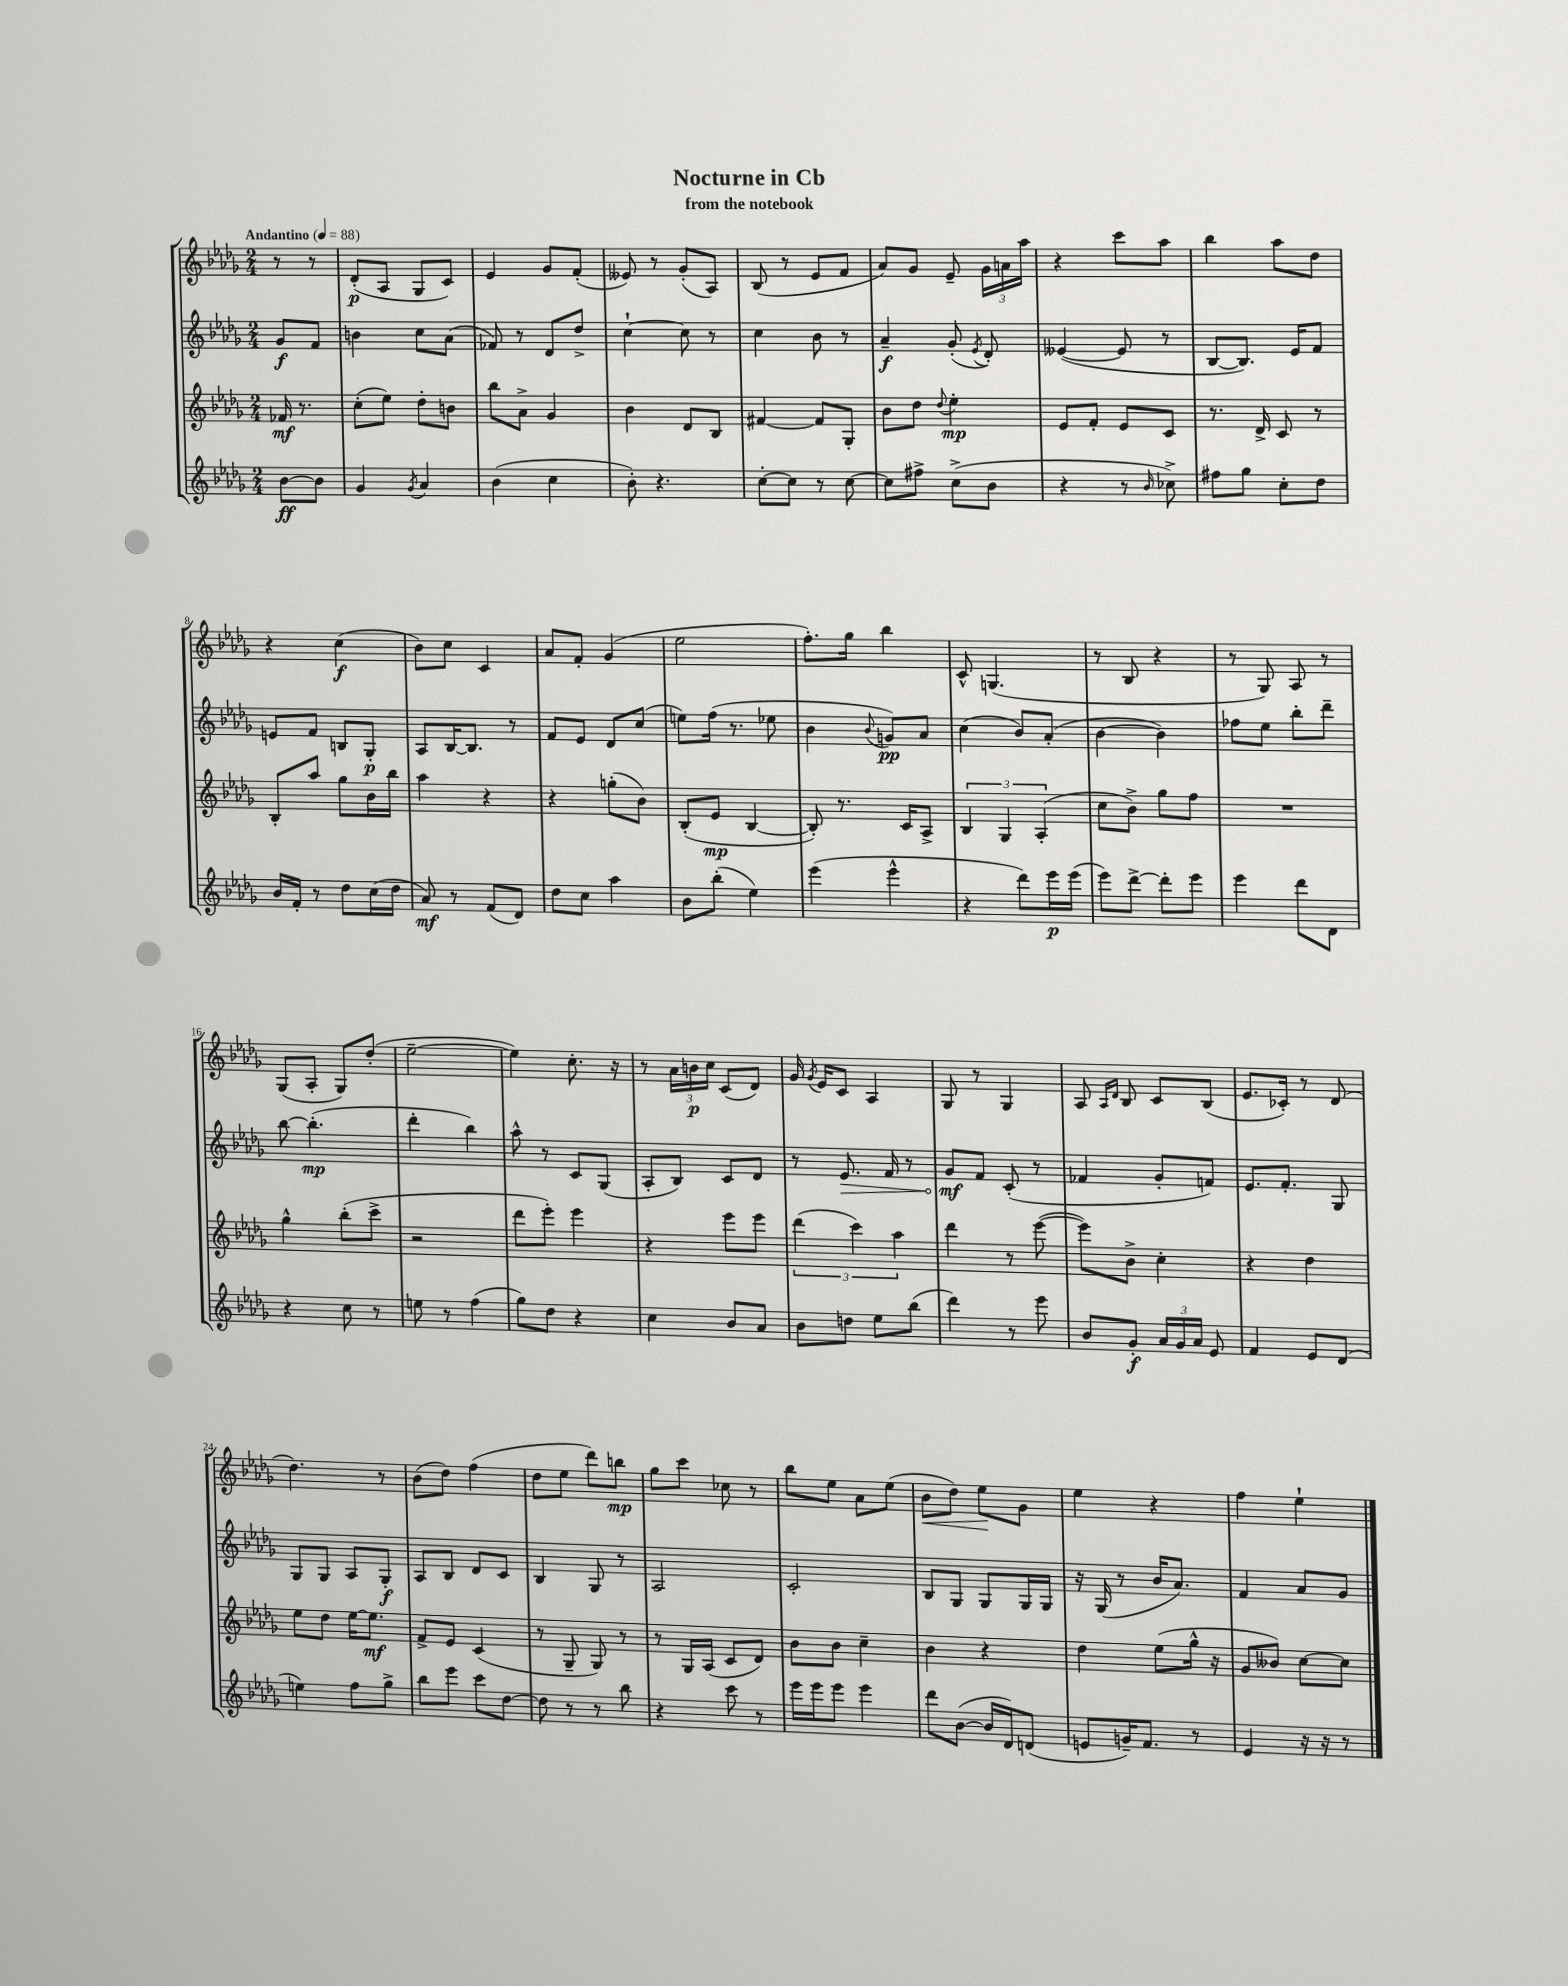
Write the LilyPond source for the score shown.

\header { title = "Nocturne in Cb" subtitle = "from the notebook" }
<<
\new StaffGroup <<
\new Staff = "s0" {
    \clef treble \key des \major \numericTimeSignature \time 2/4 \partial 4 \tempo "Andantino" 4 = 88
    \autoBeamOff r8 r8 |
    des'8[-.\p( aes8] ges8[ c'8]) |
    ees'4 ges'8[ f'8]-.( |
    eeses'8) r8 ges'8[-.( aes8]) |
    bes8( r8 ees'8[ f'8] |
    aes'8[) ges'8] ees'8-- \tuplet 3/2 { ges'16[ a'16 aes''16] } |
    r4 c'''8[ aes''8] |
    bes''4 aes''8[ des''8] |
    r4 c''4\f( |
    bes'8[) c''8] c'4 |
    aes'8[ f'8]-. ges'4( |
    ees''2 |
    f''8.[-.) ges''16] bes''4 |
    c'8-^ g4.( |
    r8 bes8 r4 |
    r8 ges8) aes8 r8 |
    ges8[( aes8]-. ges8[) des''8]-.( |
    ees''2~-- |
    ees''4) c''8.-. r16 |
    r8 \tuplet 3/2 { aes'16[ b'16\p c''16] } c'8[( des'8]) |
    ges'16 \acciaccatura { ges'8 } ees'16[ c'8] aes4 |
    ges8 r8 ges4 |
    aes8 \grace { aes16[ des'16] } bes8 c'8[ bes8]( |
    ees'8.[ ces'16]-.) r8 des'8( |
    des''4.) r8 |
    bes'8[( des''8]) f''4( |
    des''8[ ees''8] des'''8[) b''8]\mp |
    ges''8[ c'''8] ces''8 r8 |
    bes''8[ ees''8] aes'8[ ees''8]( |
    bes'8[\< des''8]) ees''8[\! ges'8] |
    ees''4 r4 |
    f''4 ees''4-! \bar "|." |
}
\new Staff = "s1" {
    \clef treble \key des \major \numericTimeSignature \time 2/4 \partial 4
    \autoBeamOff ges'8[\f f'8] |
    b'4 c''8[ aes'8]( |
    fes'8) r8 des'8[ des''8]-> |
    c''4~-! c''8 r8 |
    c''4 bes'8 r8 |
    aes'4--\f ges'8-.( \acciaccatura { ees'8 } des'8-.) |
    eeses'4~( eeses'8 r8 |
    bes8[~ bes8.]) ees'16[ f'8] |
    e'8[ f'8] b8[ ges8]-.\p |
    aes8[ bes16~ bes8.] r8 |
    f'8[ ees'8] des'8[ c''8]( |
    e''8[) f''16]( r8. ees''8 |
    bes'4 \appoggiatura { bes'8 } g'8[\pp) aes'8] |
    c''4( bes'8[) aes'8]-.( |
    bes'4~ bes'4) |
    fes''8[ ees''8] bes''8[-. des'''8]-- |
    bes''8~ bes''4.-.\mp( |
    des'''4-. bes''4) |
    aes''8-^ r8 c'8[ ges8]( |
    aes8[-. bes8]) c'8[ des'8] |
    r8 \once \override Hairpin.circled-tip = ##t ees'8.\> f'16 r8 |
    ges'8[\mf\! f'8] c'8-.( r8 |
    fes'4 ges'8[-. f'8]) |
    ees'8.[ f'8.]-. ges8 |
    ges8[ ges8] aes8[ ges8]-.\f |
    aes8[ bes8] des'8[ c'8] |
    bes4 ges8 r8 |
    aes2 |
    c'2-. |
    bes8[ ges8] ges8[ ges16 ges16] |
    r16 ges16( r8 bes'16[ aes'8.]) |
    f'4 aes'8[ ges'8] \bar "|." |
}
\new Staff = "s2" {
    \clef treble \key des \major \numericTimeSignature \time 2/4 \partial 4
    \autoBeamOff fes'16\mf r8. |
    c''8[-.( ees''8]) des''8[-. b'8] |
    bes''8[ aes'8]-> ges'4 |
    bes'4 des'8[ bes8] |
    fis'4~ fis'8[ ges8]-. |
    bes'8[ des''8] \appoggiatura { des''8 } ees''4-.\mp |
    ees'8[ f'8]-. ees'8[ c'8] |
    r8. des'16-> c'8 r8 |
    bes8[-. aes''8] ges''8[ bes'16 bes''16] |
    aes''4 r4 |
    r4 g''8[-.( bes'8]) |
    bes8[-.( ees'8]\mp bes4~ |
    bes8-.) r8. c'16[ aes8]-> |
    \tuplet 3/2 { bes4 ges4 aes4-.( } |
    c''8[ bes'8]->) ges''8[ f''8] |
    R2 |
    ges''4-^ bes''8[-.( c'''8]-> |
    r2 |
    des'''8[ ees'''8]-.) ees'''4 |
    r4 ees'''8[ ees'''8] |
    \tuplet 3/2 { des'''4( c'''4) aes''4 } |
    des'''4 r8 ees'''8~( |
    ees'''8[) bes'8]-> c''4-. |
    r4 des''4 |
    ees''8[ des''8] ees''16[~ ees''8.]\mf |
    f'8[-> ees'8] c'4( |
    r8 ges8-- ges8) r8 |
    r8 ges16[ aes16]( c'8[ des'8]) |
    bes'8[ bes'8] c''4-- |
    bes'4 r4 |
    des''4 ees''8[( ges''16]-^ r16 |
    ges'8[ beses'8]) c''8[~ c''8] \bar "|." |
}
\new Staff = "s3" {
    \clef treble \key des \major \numericTimeSignature \time 2/4 \partial 4
    \autoBeamOff bes'8[~\ff bes'8] |
    ges'4 \acciaccatura { ges'8 } aes'4 |
    bes'4( c''4 |
    bes'8-.) r4. |
    c''8[~-. c''8] r8 c''8~ |
    c''8[ fis''8]-> c''8[->( bes'8] |
    r4 r8 \grace { bes'16 } ces''8->) |
    fis''8[ ges''8] c''8[-. des''8] |
    bes'16[ f'16]-. r8 des''8[ c''16( des''16] |
    aes'8\mf) r8 f'8[( des'8]) |
    des''8[ c''8] aes''4 |
    bes'8[ bes''8]-.( ees''4) |
    ees'''4( ees'''4-^ |
    r4 des'''8[) ees'''16\p ees'''16]( |
    ees'''8[) des'''8]~-> des'''8[-. ees'''8] |
    ees'''4 des'''8[ des'8] |
    r4 c''8 r8 |
    e''8 r8 f''4( |
    ges''8[) des''8] r4 |
    c''4 bes'8[ aes'8] |
    bes'8[ d''8] ees''8[ bes''8]( |
    des'''4) r8 ees'''8 |
    bes'8[ ges'8]-.\f \tuplet 3/2 { aes'16[ ges'16 aes'16] } ees'8 |
    f'4 ees'8[ des'8]( |
    e''4) f''8[ ges''8]-> |
    bes''8[ ees'''8] c'''8[ des''8]~ |
    des''8 r8 r8 bes''8 |
    r4 c'''8 r8 |
    ees'''16[ ees'''16 ees'''8] ees'''4 |
    des'''8[ bes'8]~( bes'16[ des'16) d'8]( |
    e'8[ g'16--) f'8.] r8 |
    ees'4 r16 r16 r8 \bar "|." |
}
>>
>>
